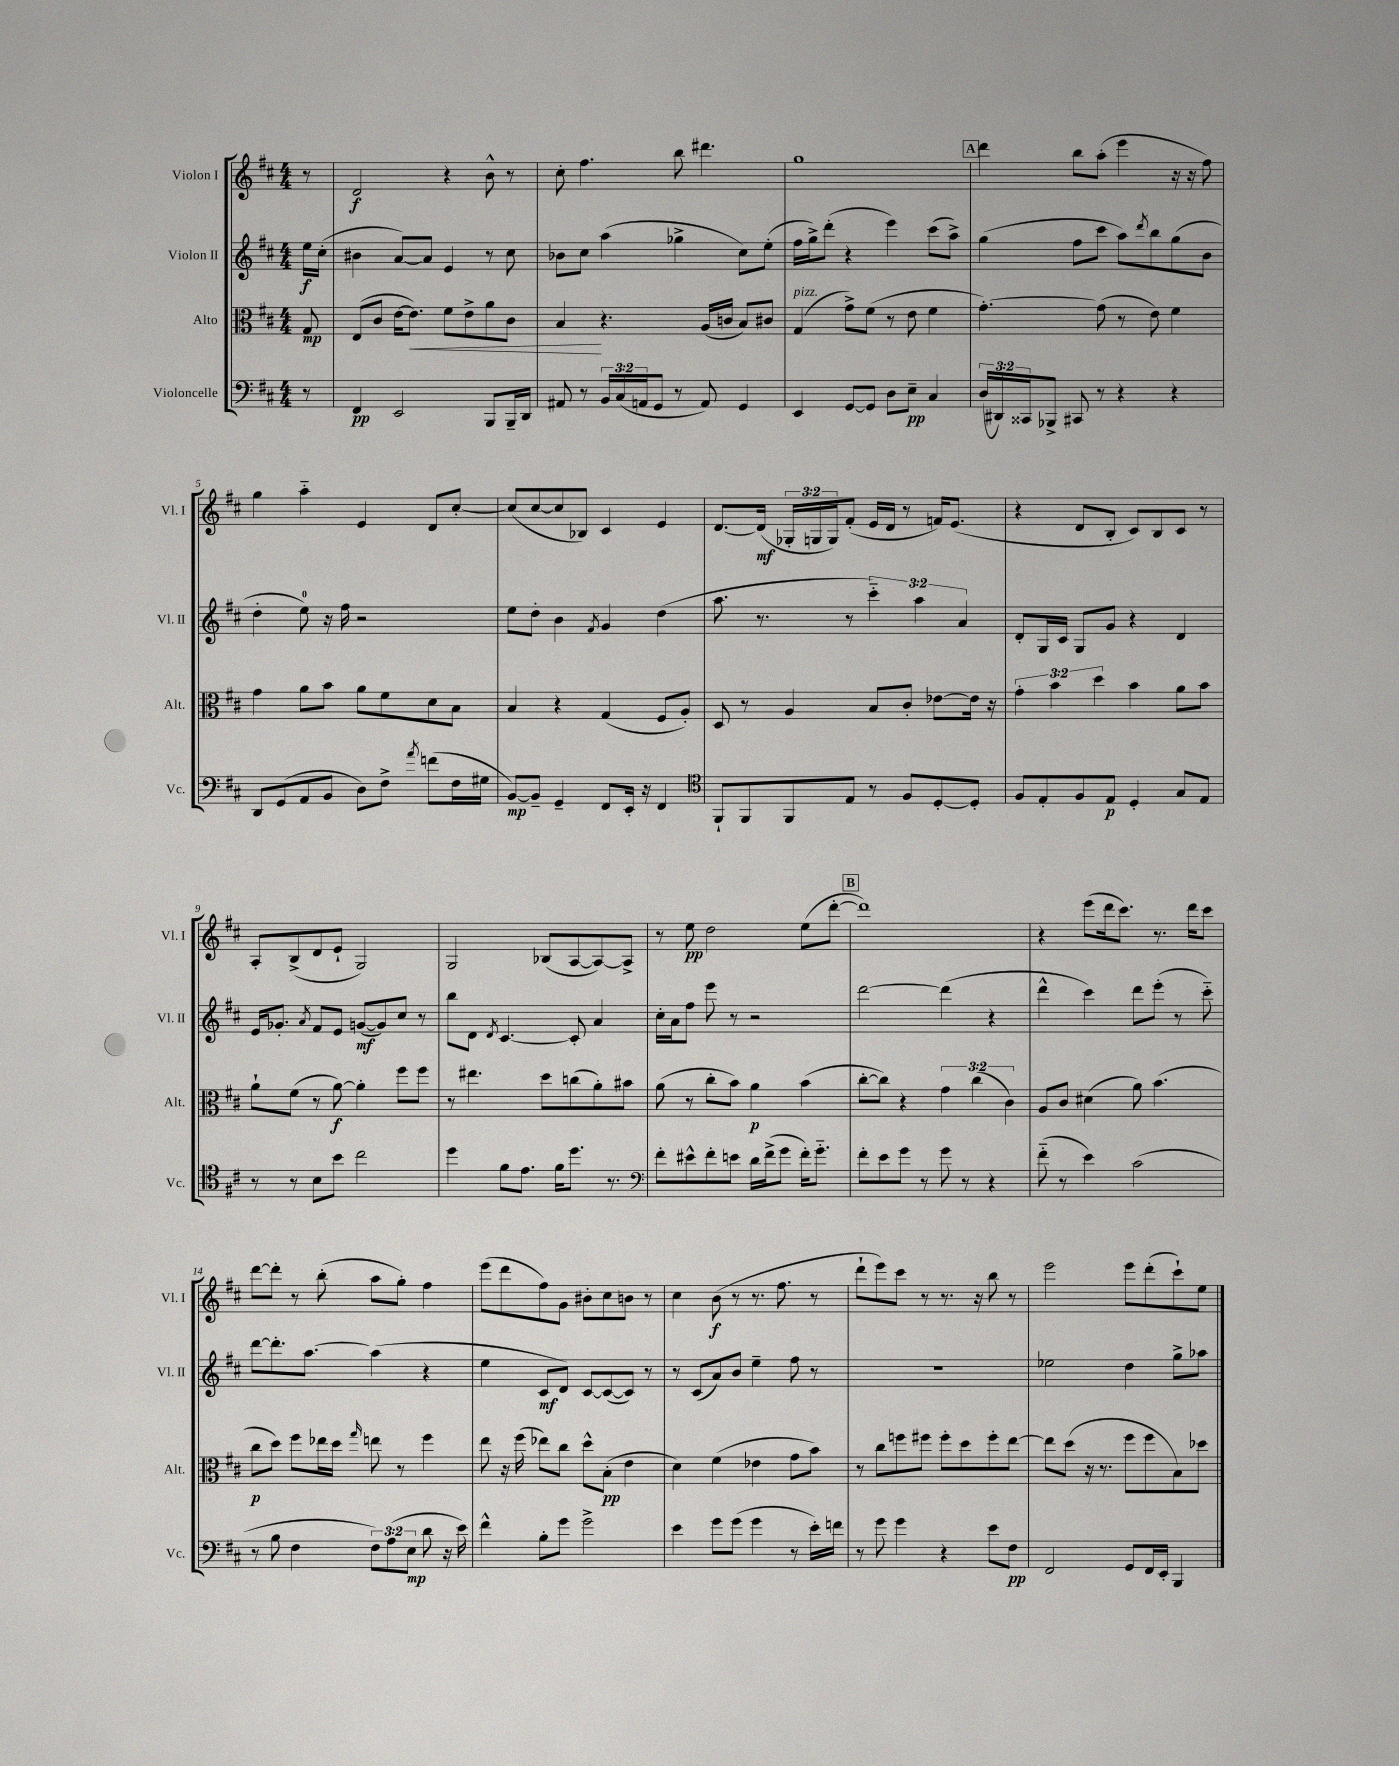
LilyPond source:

<<
\new StaffGroup <<
\new Staff = "s0" \with { instrumentName = "Violon I" shortInstrumentName = "Vl. I" } {
    \clef treble \key d \major \numericTimeSignature \time 4/4 \override Staff.TupletNumber.text = #tuplet-number::calc-fraction-text \partial 8
    r8 |
    d'2\f r4 b'8-^ r8 |
    cis''8-. fis''4. b''8 dis'''4. |
    g''1 |
    \mark \markup { \box "A" } d'''4 b''8 a''8-.( e'''4 r16 r16 fis''8) |
    g''4 a''4-_ e'4 d'8 cis''8~-. |
    cis''8( cis''8~ cis''8 bes8) cis'4 e'4 |
    d'8.~ d'16\mf( \tuplet 3/2 { ges16-. g16 g16) } fis'8-.( e'16 d'16 r8 f'16) e'8.( |
    r4 d'8 b8-. cis'8) b8 cis'8 r8 |
    a8-. b8->( d'8 e'8-! g2) |
    g2 bes8( a8~ a8~) a8-> |
    r8 e''8\pp d''2 e''8( d'''8~-. |
    \mark \markup { \box "B" } d'''1) |
    r4 e'''8( d'''16 cis'''8.) r8. d'''16 cis'''8 |
    d'''8~ d'''8-. r8 b''8-.( a''8 g''8-.) fis''4 |
    e'''8( d'''8 fis''8) g'8 bis'8-. cis''8 b'8 r8 |
    cis''4 b'8\f( r8 r8. fis''8. r8 |
    d'''8-! e'''8) cis'''8 r8 r8. r16 b''8 r8 |
    e'''2 e'''8 d'''8-.( cis'''8-!) e''8 \bar "|." |
}
\new Staff = "s1" \with { instrumentName = "Violon II" shortInstrumentName = "Vl. II" } {
    \clef treble \key d \major \numericTimeSignature \time 4/4 \override Staff.TupletNumber.text = #tuplet-number::calc-fraction-text \partial 8
    e''16\f cis''16-.( |
    bis'4 a'8~) a'8 e'4 r8 cis''8 |
    bes'8 cis''8 a''4( ges''4-> cis''8) e''8-.( |
    fis''16 g''16->) d'''8-.( r4 e'''4) cis'''8( a''8->) |
    \mark \markup { \box "A" } g''4( fis''8 cis'''8 a''8) \acciaccatura { d'''8 } b''8 g''8( b'8 |
    d''4-. e''8-0) r16 fis''16 r2 |
    e''8 d''8-. b'4 \acciaccatura { fis'8 } g'4 d''4( |
    a''8. r8. r8 \tuplet 3/2 { cis'''4-_) a''4 a'4 } |
    d'8-. g16 cis'16 g8 g'8 r4 d'4 |
    e'16 ges'8.-. \acciaccatura { a'8 } fis'8 e'8 g'8~\mf( g'8) cis''8 r8 |
    b''8 d'8 \acciaccatura { d'8 } cis'4.~ cis'8-. a'4 |
    cis''16-. a'16 fis''8 e'''8 r8 r2 |
    \mark \markup { \box "B" } d'''2~ d'''4( r4 |
    d'''4-^ cis'''4) d'''8 e'''8-.( r8 cis'''8-_) |
    d'''8~ d'''8.-. a''8.~ a''4( r4 |
    e''4 cis'8\mf d'8) cis'8~ cis'8~( cis'8) r8 |
    r8 cis'8( a'8) b'8 e''4-- fis''8 r8 |
    r1 |
    ees''2 d''4 g''8-> aes''8 \bar "|." |
}
\new Staff = "s2" \with { instrumentName = "Alto" shortInstrumentName = "Alt." } {
    \clef alto \key d \major \numericTimeSignature \time 4/4 \override Staff.TupletNumber.text = #tuplet-number::calc-fraction-text \partial 8
    g8\mp |
    e8( cis'8 e'16~ e'8.\<) fis'8 e'8-> a'8 cis'8 |
    b4\! r4. a16( c'16 b8) cis'8 |
    g4^\markup { \italic "pizz." }( g'8->) fis'8( r8 e'8 fis'4 |
    \mark \markup { \box "A" } g'4.~-.) g'8( r8 e'8) fis'4 |
    g'4 a'8 b'8 a'8 fis'8 d'8 b8 |
    b4 r4 g4( fis8 a8-.) |
    d8 r8 a4 b8 cis'8-. ees'8~ ees'16 r16 |
    \tuplet 3/2 { g'4-. b'4 d''4 } b'4 a'8 b'8 |
    a'8-! fis'8( r8 a'8~\f) a'4-. fis''8 fis''8 |
    r8 eis''4. d''8 c''8( a'8-.) bis'8 |
    a'8( r8 cis''8-. b'8) a'4\p b'4( |
    \mark \markup { \box "B" } cis''8~-. cis''8) r4 \tuplet 3/2 { g'4 cis''4( cis'4) } |
    a8 cis'8 dis'4( a'8) b'4.( |
    cis''8\p d''8) fis''8 ees''16 d''16 \grace { g''16 } e''8 r8 fis''4 |
    e''8 r16 fis''16( ees''8) cis''8 d''8-^ b8-.\pp( e'4 |
    d'4) fis'4( ees'4 g'8 b'8) |
    r8 cis''8 f''8 fis''8 fis''8-. d''8 fis''8-. e''8~ |
    e''8 d''8( r16 r8. fis''8 fis''8 b8) des''8 \bar "|." |
}
\new Staff = "s3" \with { instrumentName = "Violoncelle" shortInstrumentName = "Vc." } {
    \clef bass \key d \major \numericTimeSignature \time 4/4 \override Staff.TupletNumber.text = #tuplet-number::calc-fraction-text \partial 8
    r8 |
    fis,4\pp e,2 b,,8 b,,16-- d,16 |
    ais,8 r8 \tuplet 3/2 { b,16 cis16( a,16 } g,8 r8 a,8) g,4 |
    e,4 g,8~ g,8 d8 e8--\pp cis4 |
    \mark \markup { \box "A" } \tuplet 3/2 { d16( dis,16) cisis,16 } bes,,8-> cis,8 r8 r4 r4 |
    d,8 g,8( a,8 b,8 d8) fis8-> \acciaccatura { a'8 } f'8( fis16 gis16 |
    b,8~\mp) b,8-- g,4-- fis,8 e,16-. r16 fis,4 |
    \clef tenor fis,8-! fis,8 fis,8 e8 r8 fis8 d8~-. d8-. |
    fis8 e8-. fis8 e8\p d4-. g8 e8 |
    r8 r8 b8 b'8 cis''2 |
    d''4 fis'8 e'8. fis'16 d''8. r8. |
    \clef bass fis'8-. eis'8-^ fis'8-. e'8 d'16 fis'16->( g'8 fis'16-.) g'8.-_ |
    \mark \markup { \box "B" } fis'8-. e'8 g'8 r8 g'8 r8 r4 |
    fis'8-_( r8 e'4) cis'2( |
    r8 b8 fis4 \tuplet 3/2 { fis8) a8( e8\mp } d'8 r16 e'16) |
    fis'4-^ b8-. g'8 g'2-> |
    e'4 g'8 g'8( g'4 r8 e'16-.) f'16 |
    r8 g'8 g'4 r4 e'8 fis8\pp |
    fis,2 g,8 fis,16 e,16-. b,,4 \bar "|." |
}
>>
>>
